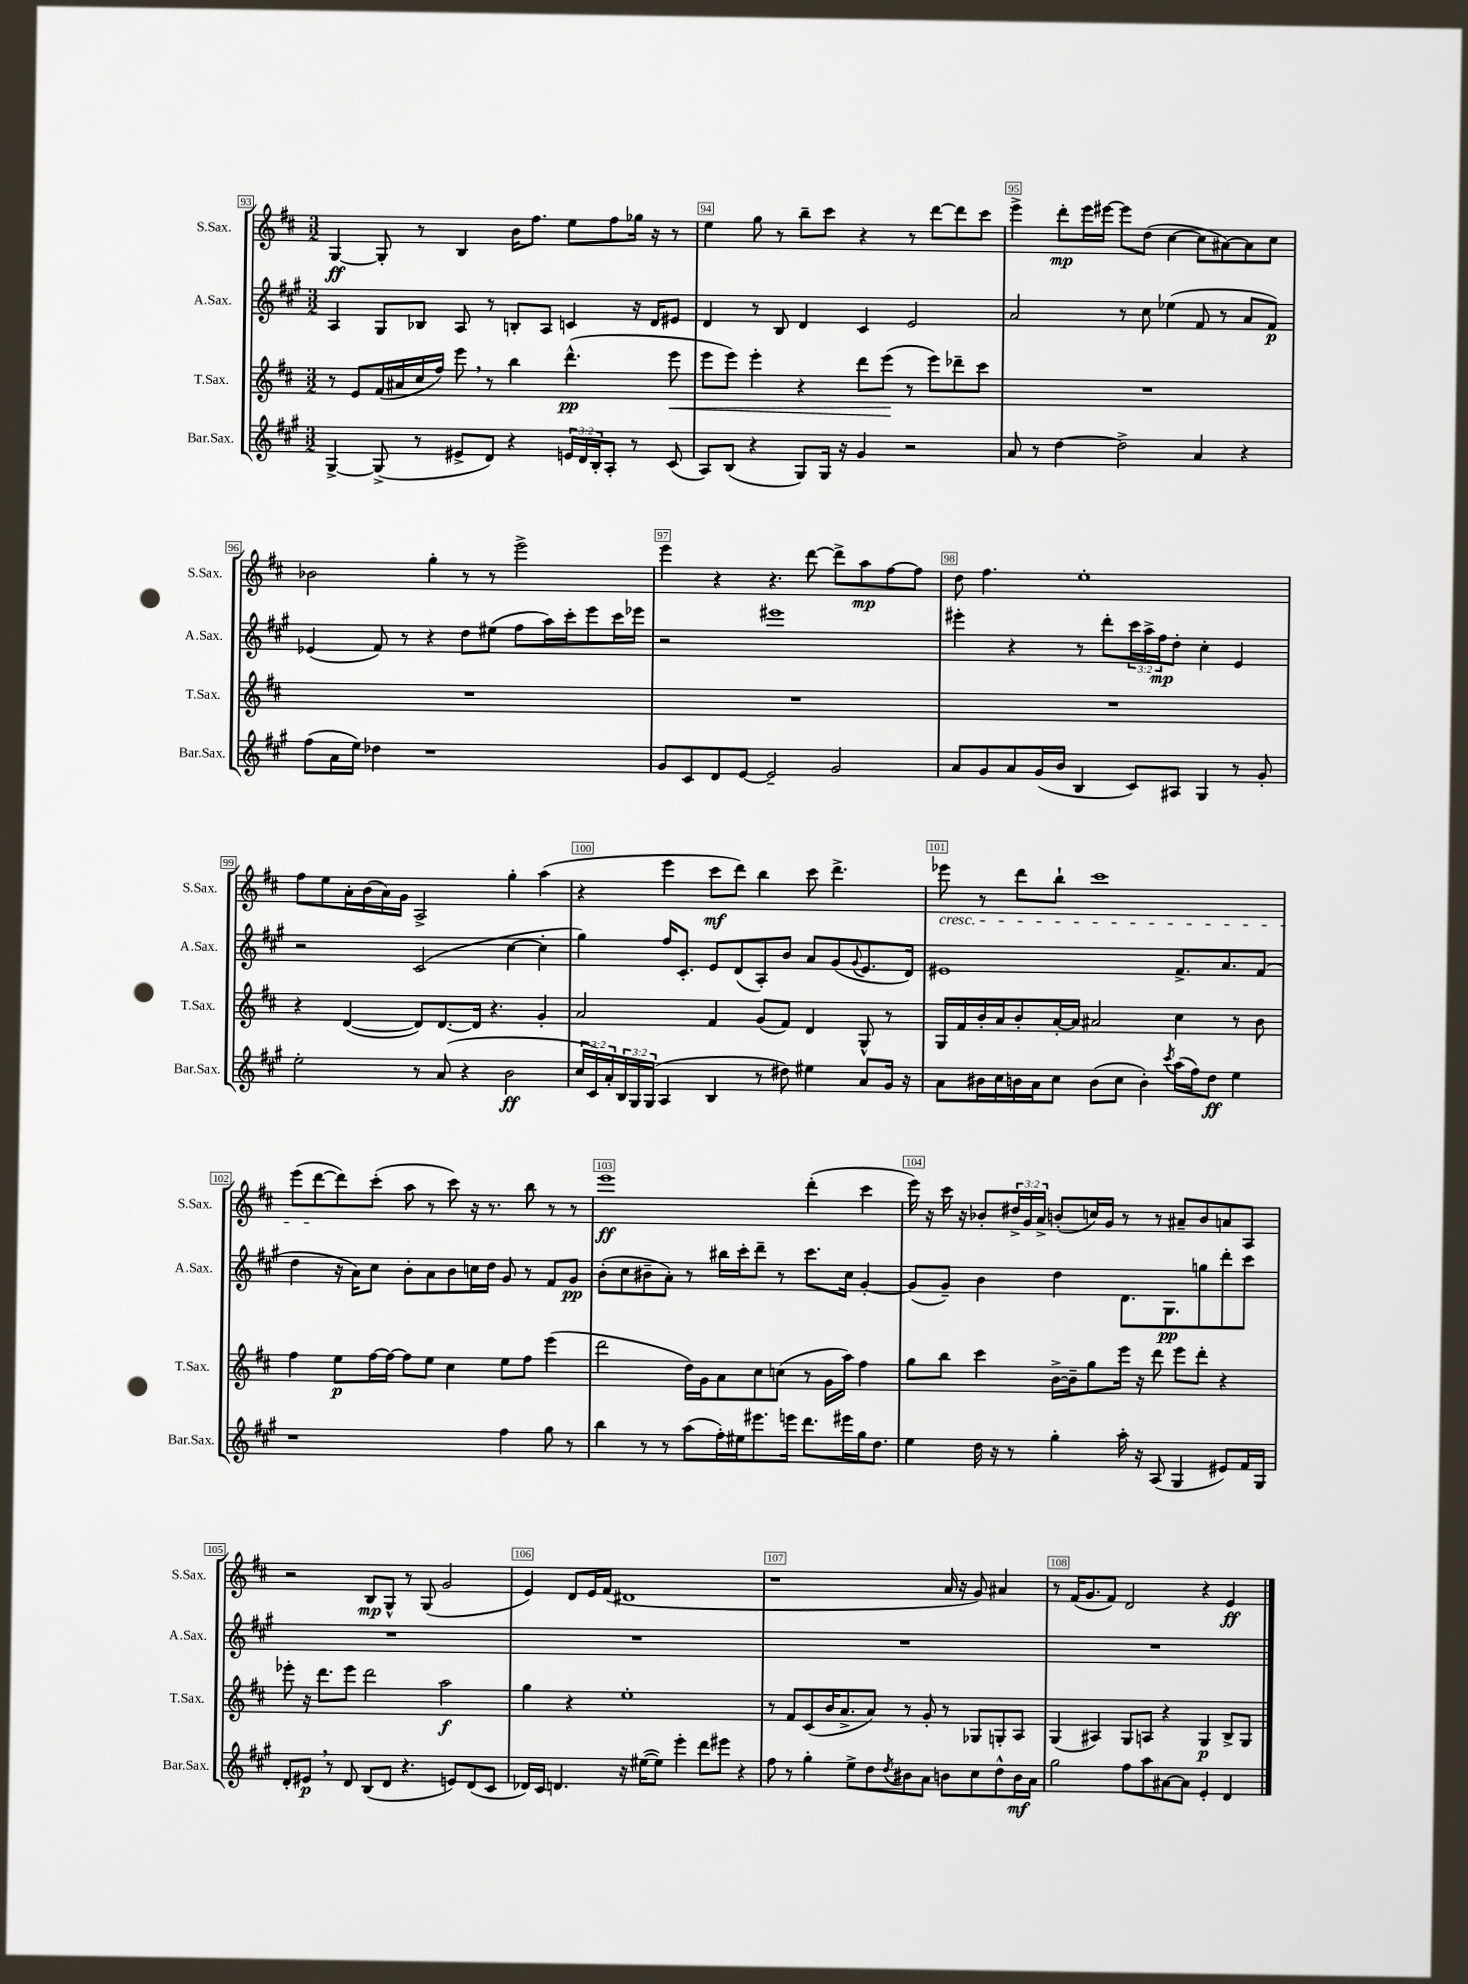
<<
\new StaffGroup <<
\new Staff = "s0" \with { instrumentName = "S.Sax." shortInstrumentName = "S.Sax." } {
    \clef treble \key d \major \numericTimeSignature \time 3/2 \override Staff.TupletNumber.text = #tuplet-number::calc-fraction-text
    g4~\ff g8-. r8 b4 b'16 fis''8. e''8 fis''8 ges''16 r16 r8 |
    e''4 g''8 r8 b''8-- cis'''8 r4 r8 d'''8~ d'''8 cis'''8 |
    e'''4-> d'''8-.\mp e'''16 eis'''16~ eis'''8 d''8( cis''4~ cis''8 ais'8~) ais'8 cis''8 |
    bes'2 g''4-. r8 r8 e'''2-> |
    e'''4 r4 r4. d'''8~ d'''8-> a''8\mp fis''8~ fis''8 |
    d''8 fis''4. e''1-. |
    fis''8 e''8 a'16-. b'16( a'16) g'16 a2-> g''4-. a''4( |
    r4 e'''4 cis'''8\mf d'''8) b''4 cis'''8 d'''4.-> |
    ees'''8\cresc r8 d'''8 b''8-! cis'''1 |
    e'''8( d'''8~\! d'''8) cis'''8-.( a''8 r8 cis'''8) r16 r8. b''8 r8 r8 |
    e'''1\ff d'''4-.( cis'''4 |
    e'''16) r16 cis'''16 r16 bes'8-. \tuplet 3/2 { dis''16-> g'16 a'16-> } b'8-.( c''16) g'16 r8 r8 ais'8-- b'8 a'8 a8 |
    r2 b8\mp g8-^ r8 g8( g'2 |
    e'4) d'8 e'16 fis'16( dis'1 |
    r1 a'16 r16 g'8) ais'4 |
    r8 fis'16( g'8. fis'8) d'2 r4 e'4\ff \bar "|." |
}
\new Staff = "s1" \with { instrumentName = "A.Sax." shortInstrumentName = "A.Sax." } {
    \clef treble \key a \major \numericTimeSignature \time 3/2 \override Staff.TupletNumber.text = #tuplet-number::calc-fraction-text
    a4 gis8 bes8 a8 r8 b8-. a8 c'4 r16 d'16 eis'8 |
    d'4 r8 b8 d'4 cis'4 e'2 |
    a'2 r8 cis''8 ees''4( fis'8 r8 a'8 fis'8\p) |
    ees'4( fis'8) r8 r4 d''8 eis''8( fis''8 a''16) cis'''16-. e'''8 cis'''16 ees'''16 |
    r2 eis'''1 |
    eis'''4-. r4 r8 d'''8-. \tuplet 3/2 { cis'''16 a''16-> fis''16\mp } d''8-. cis''4-. e'4 |
    r2 cis'2( cis''4~ cis''4-. |
    gis''4) fis''16 cis'8.-. e'8 d'8( a8-.) b'8 a'8 gis'8( \appoggiatura { gis'8 } e'8. d'16) |
    eis'1 fis'8.-> a'8. fis'8( |
    d''4 r16 a'16) cis''8 b'8-. a'8 b'8 c''16 d''16 gis'8 r8 fis'8 gis'8\pp |
    b'8-.( cis''8 bis'8-- a'8-.) r8 bis''16 cis'''16-. d'''8-- r8 cis'''8. cis''16 gis'4~-. |
    gis'8( gis'8--) b'4 d''4 d'8. gis8.\pp g''8 d'''8-. cis'''8 |
    R1. |
    R1. |
    R1. |
    R1. \bar "|." |
}
\new Staff = "s2" \with { instrumentName = "T.Sax." shortInstrumentName = "T.Sax." } {
    \clef treble \key d \major \numericTimeSignature \time 3/2
    r8 e'8 fis'16( ais'16 cis''16 fis''16) e'''8 \breathe r8 b''4 d'''4.-^\pp( e'''8\< |
    e'''8 e'''8) e'''4-. r4 d'''8 e'''8\!( r8 e'''8) des'''8-- cis'''8 |
    R1. |
    R1. |
    R1. |
    R1. |
    r4 d'4~( d'8) d'8.~ d'16 r4. g'4-. |
    a'2 fis'4 g'8( fis'8) d'4 g8-^ r8 |
    g16 fis'16 b'16-. a'16 b'8-. a'16~-. a'16 ais'2 cis''4 r8 b'8 |
    fis''4 e''8\p fis''16~ fis''16~ fis''8 e''8 cis''4 e''8 fis''8 e'''4( |
    d'''2 d''16) g'16 a'8 cis''8 c''8( r8 g'16 a''16) fis''4 |
    g''8 b''8 cis'''4 b'16~-> b'16-- g''8 e'''16 r16 d'''8 e'''8 d'''8-. r4 |
    ees'''8-. r16 d'''8. ees'''8 d'''2 a''2\f |
    g''4 r4 e''1-. |
    r8 fis'8 cis'8( b'16 a'8.-> a'8) r8 g'8-. r8 ges8 g8-. a8 |
    g4( ais4) g8 a8 r4 g4\p b8-> g8 \bar "|." |
}
\new Staff = "s3" \with { instrumentName = "Bar.Sax." shortInstrumentName = "Bar.Sax." } {
    \clef treble \key a \major \numericTimeSignature \time 3/2 \override Staff.TupletNumber.text = #tuplet-number::calc-fraction-text
    gis4~-> gis8->( r8 eis'8-> d'8) r4 \tuplet 3/2 { e'16 d'16 b16-. } a8-. r8 cis'8( |
    a8) b8( r4 gis8) gis16 r16 gis'4 r2 |
    a'8 r8 d''4~ d''2-> a'4 r4 |
    fis''8( a'16 e''16) des''4 r1 |
    gis'8 cis'8 d'8 e'8~ e'2-- gis'2 |
    a'8 gis'8 a'8 gis'16( b'16 b4 cis'8) ais8 gis4 r8 gis'8-. |
    e''2-. r8 a'8( r4 b'2\ff |
    \tuplet 3/2 { cis''16 cis'16) a'16-. } \tuplet 3/2 { b16 gis16 gis16( } a4 b4 r8 dis''8) eis''4 a'8 gis'16 r16 |
    a'8 bis'16 cis''16 b'16 a'16 cis''8 b'8( cis''8 b'4-.) \acciaccatura { cis'''8 } a''16( fis''16) d''8\ff e''4 |
    r1 fis''4 gis''8 r8 |
    b''4 r8 r8 a''8( fis''16-.) eis''16 eis'''8. e'''16 d'''8. eis'''16 gis''16 d''8. |
    e''4 d''16 r16 r8 gis''4-. a''16-. r16 a8( gis4 eis'8) fis'16 gis16 |
    d'8-. eis'8\p \breathe r8 d'8 b8( d'8 r4. e'8) d'8( cis'8 |
    des'16) cis'16 d'4. r16 eis''16~( eis''8) e'''4-. d'''8 eis'''8 r4 |
    fis''8 r8 gis''4-. e''8-> d''8 \acciaccatura { d''8 } bis'8 a'8 b'8 cis''8 d''8-^ b'16\mf a'16 |
    gis''2 fis''8 a''8 ais'8~ ais'8 e'4-. d'4 \bar "|." |
}
>>
>>
\layout { \context { \Score currentBarNumber = #93 \override BarNumber.break-visibility = ##(#f #t #t) barNumberVisibility = #all-bar-numbers-visible \override BarNumber.stencil = #(make-stencil-boxer 0.1 0.3 ly:text-interface::print) } }
